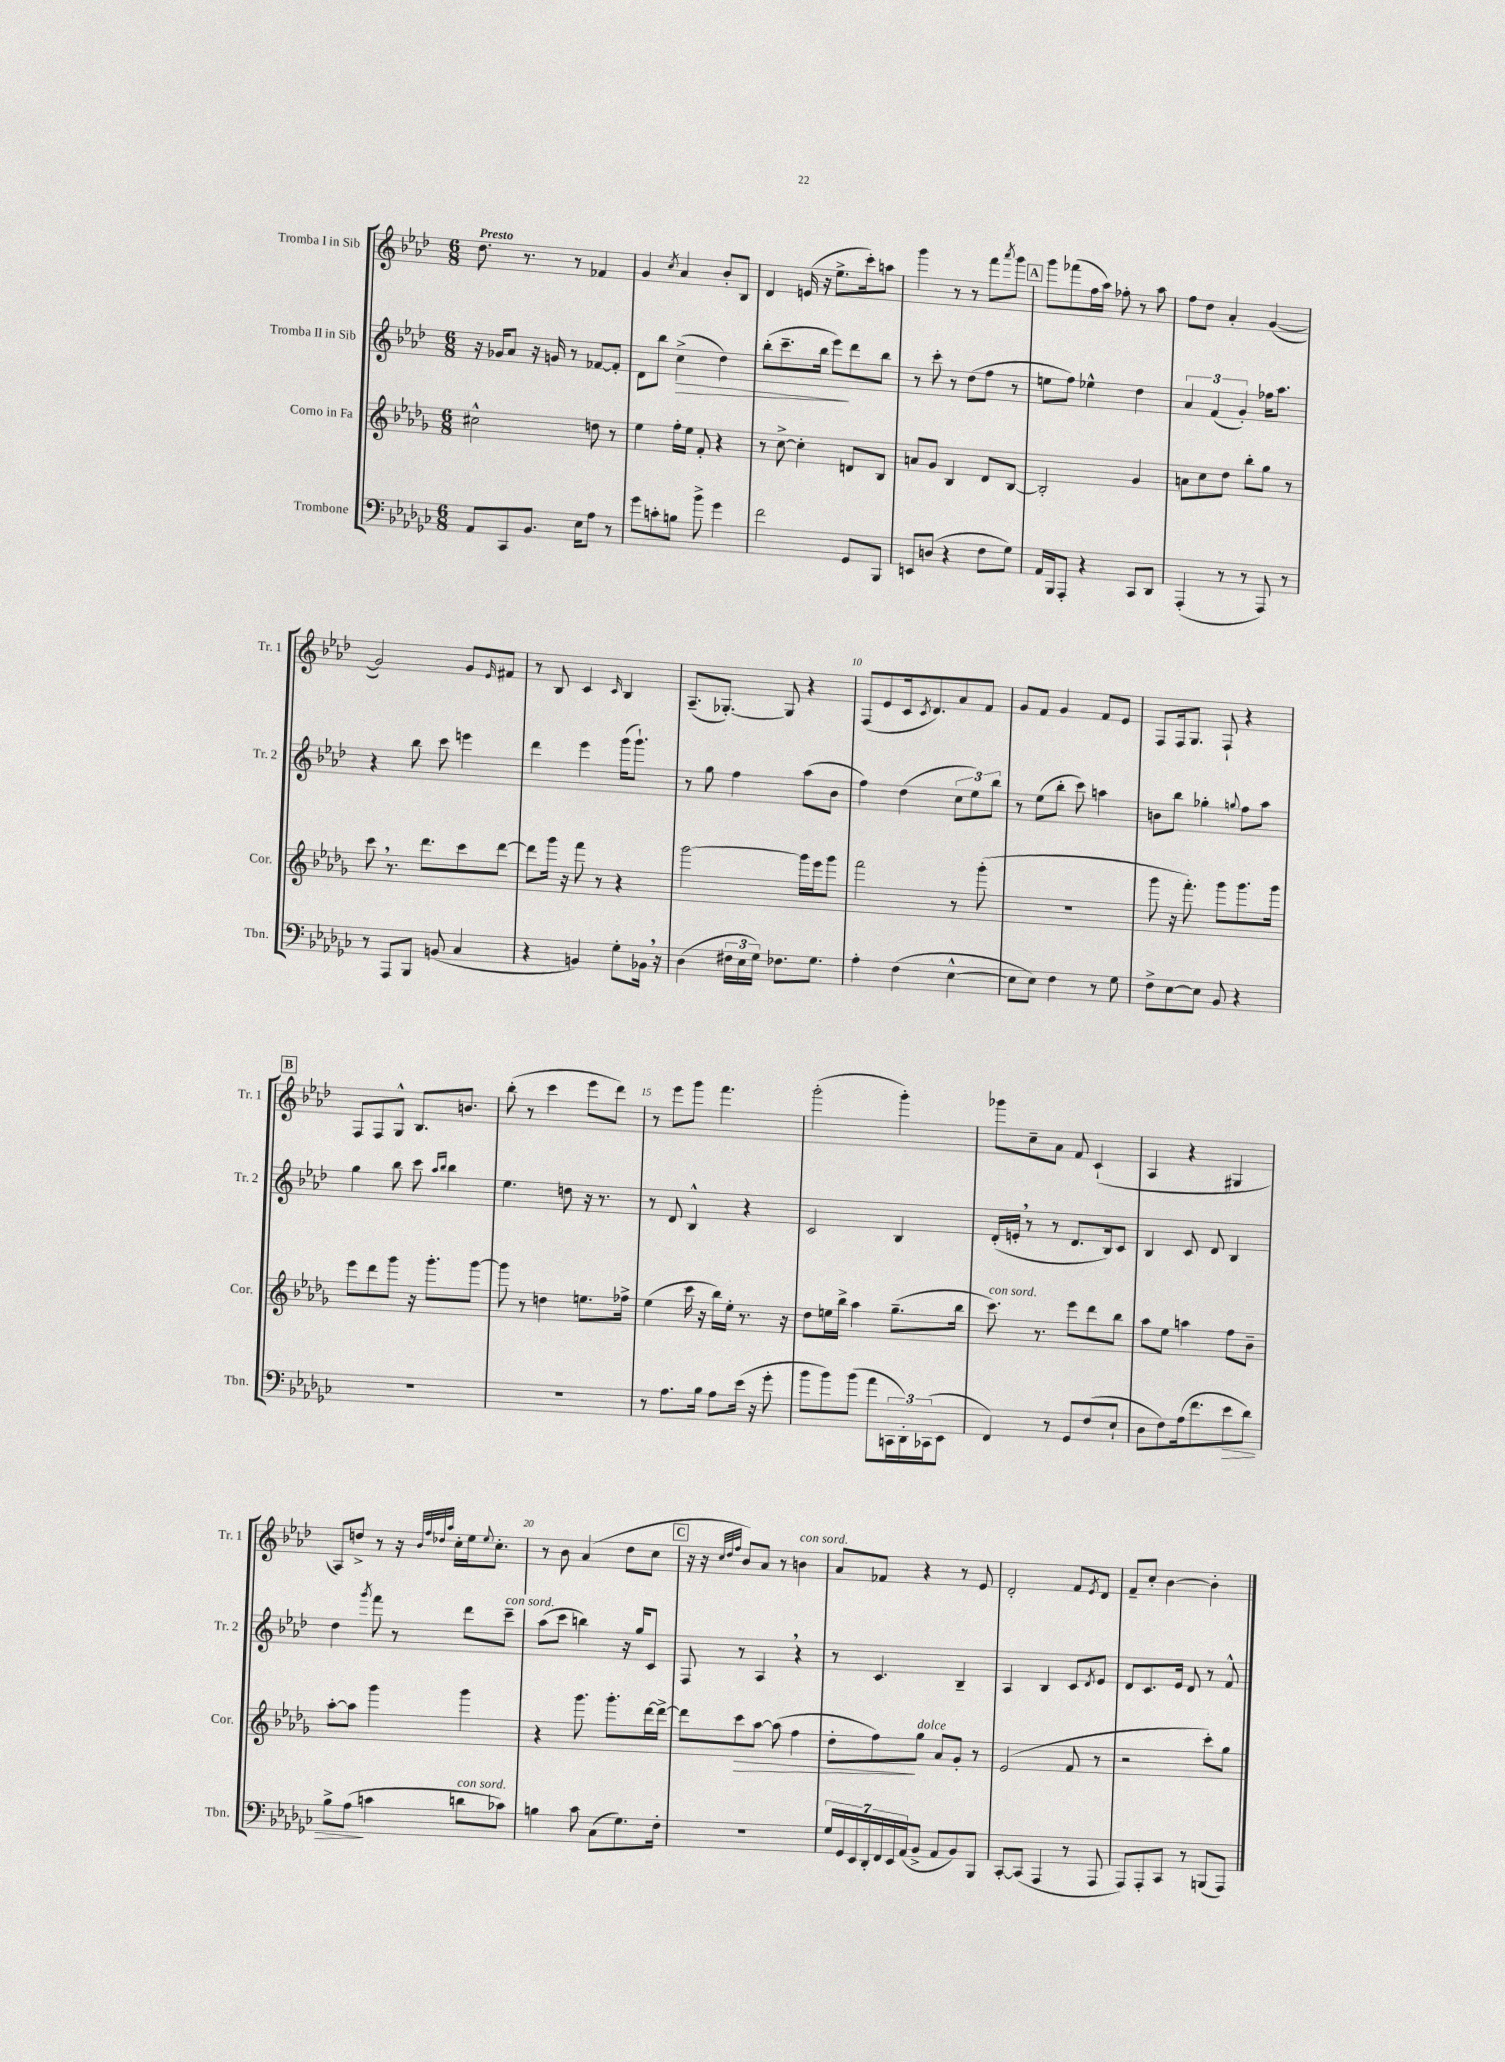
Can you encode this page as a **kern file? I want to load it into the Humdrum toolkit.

**kern	**dynam	**kern	**dynam	**kern	**dynam	**kern
*part4	*part4	*part3	*part3	*part2	*part2	*part1
*staff4	*staff4	*staff3	*staff3	*staff2	*staff2	*staff1
*I"Trombone	*	*I"Corno in Fa	*	*I"Tromba II in Sib	*	*I"Tromba I in Sib
*I'Tbn.	*	*I'Cor.	*	*I'Tr. 2	*	*I'Tr. 1
*clefF4	*	*clefG2	*	*clefG2	*	*clefG2
*k[b-e-a-d-g-c-]	*	*k[b-e-a-d-g-]	*	*k[b-e-a-d-]	*	*k[b-e-a-d-]
*M6/8	*	*M6/8	*	*M6/8	*	*M6/8
=1	=1	=1	=1	=1	=1	=1
!	!	!	!	!	!	!LO:TX:a:B:t=Presto
8AA-/L	.	2cc#X^^\	.	16r	.	8.dd-\
.	.	.	.	16g-X/KL	.	.
8CC-/	.	.	.	8a-/J	.	.
.	.	.	.	.	.	8.r
8.BB-/J	.	.	.	16r	.	.
.	.	.	.	16gn/	.	.
.	.	.	.	8r	.	8r
16E-\KL	.	.	.	.	.	.
8A-\J	.	8ddn\	.	[8f-X/L	.	4f-X/
8r	.	8r	.	8f-'/J]	.	.
=2	=2	=2	=2	=2	=2	=2
8g-\L	.	4ee-\	.	8d-\L	.	4g/
8cn'\	.	.	.	8bb-\J	.	.
.	.	.	.	.	.	8qcc/
!	!	!	!	!	!LO:HP:b	!
8Bn\J	.	16ff'\LL	.	(4cc^\	>	4a-/
.	.	16ee-\JJ	.	.	.	.
8b-^\	.	8f'/	.	.	.	.
4g-\	.	4r	.	4dd-\)	.	8b-'/L
.	.	.	.	.	.	8B-/J
=3	=3	=3	=3	=3	=3	=3
2f\	.	8r	.	(8bb-'\L	.	4d-/
.	.	[8cc^\	.	8.ccc~\	.	.
.	.	4cc'\]	.	.	.	(16en/
.	.	.	.	16bb-\Jk	.	16r
.	.	.	.	8eee-\L)	.	8.ee-^\L
8GG-/L	.	8dn/L	.	8ddd-\	]	.
.	.	.	.	.	.	16ccc'\k)
8BBB-/J	.	8B-/J	.	8bb-\J	.	8aan\J
=4	=4	=4	=4	=4	=4	=4
8EEn/L	.	8an/L	.	8r	.	4ggg\
(8Dn/J	.	8g-/J	.	8ccc'\	.	.
4r	.	4B-/	.	8r	.	8r
.	.	.	.	(8dd-\L	.	8r
8F\L	.	8d-/L	.	8ff\J	.	8fff\L
.	.	.	.	.	.	8qaaa-/
8G-\J)	.	[8B-/J	.	8r	.	8ggg\J
!!LO:REH:place=s1:t=A
=5	=5	=5	=5	=5	=5	=5
16AA-/LL	.	2B-'/]	.	8een\L	.	8ggg\L
16BBB-/J	.	.	.	.	.	.
8AAA-'/J	.	.	.	8ff\J)	.	(8fff-X\
4r	.	.	.	4ee-X^^\	.	16ff\L
.	.	.	.	.	.	16aa-\JJ)
.	.	.	.	.	.	8ff-X'\
8CC-/L	.	4g-/	.	4dd-\	.	8r
8DD-/J	.	.	.	.	.	8aa-\
=6	=6	=6	=6	=6	=6	=6
(4AAA-'/	.	8an\L	.	6a-/	.	8ff\L
.	.	8cc\	.	.	.	8dd-\J
.	.	.	.	(6f/	.	.
8r	.	8dd-\J	.	.	.	4a-'/
.	.	.	.	6g'/)	.	.
8r	.	8bb-'\L	.	.	.	.
8AAA-/)	.	8gg-\J	.	16ff-X\KL	.	([4g/
.	.	.	.	8.aa-\J	.	.
8r	.	8r	.	.	.	.
!!LO:LB:g=z
=7	=7	=7	=7	=7	=7	=7
8r	.	8ccc,\	.	4r	.	2g/])
8AAA-/L	.	8.r	.	.	.	.
8BBB-/J	.	.	.	8bb-\	.	.
.	.	8.ddd-\L	.	.	.	.
(8BBn/	.	.	.	8ccc\	.	.
4C-/	.	8ccc\	.	4eeen\	.	8g/L
.	.	.	.	.	.	16qqe-/
.	.	[8ddd-\J	.	.	.	8f#X/J
=8	=8	=8	=8	=8	=8	=8
4r	.	8ddd-\L]	.	4ddd-\	.	8r
.	.	16ggg-\Jk	.	.	.	8B-/
.	.	16r	.	.	.	.
4BBn/)	.	8fff\	.	4eee-\	.	4c/
.	.	8r	.	.	.	.
.	.	.	.	.	.	16qqc/
8G-'\L	.	4r	.	(16ggg\KL	.	4B-/
.	.	.	.	8.ggg`\J)	.	.
16BB-X,\Jk	.	.	.	.	.	.
16r	.	.	.	.	.	.
=9	=9	=9	=9	=9	=9	=9
(4D-\	.	[2ggg-\	.	8r	.	(8.A-~/L
.	.	.	.	8gg\	.	.
.	.	.	.	.	.	[8.G-X'/J)
24F#X\LL	.	.	.	4ff\	.	.
24E-\	.	.	.	.	.	.
24G-\JJ)	.	.	.	.	.	.
8.F-X\L	.	.	.	.	.	8G-/]
.	.	16ggg-\LL]	.	(8aa-\L	.	4r
8.G-\J	.	16eee-\J	.	.	.	.
.	.	8ggg-\J	.	8b-\J	.	.
=10	=10	=10	=10	=10	=10	=10
4A-'\	.	2fff\	.	4ff\)	.	(8F/L
.	.	.	.	.	.	8e-/
(4F\	.	.	.	(4dd-\	.	16c/k
.	.	.	.	.	.	8qc/
.	.	.	.	.	.	8.d-/)
[4E-^^\	.	8r	.	12cc\L	.	8a-/
.	.	.	.	12ee-\)	.	.
.	.	(8ggg-'\	.	.	.	8f/J
.	.	.	.	12bb-\J	.	.
=11	=11	=11	=11	=11	=11	=11
8E-\L]	.	2.r	.	8r	.	8g/L
8E-\J)	.	.	.	(8ee-\L	.	8f/J
4F\	.	.	.	8bb-'\J	.	4g/
.	.	.	.	8ccc\)	.	.
8r	.	.	.	4aan\	.	8f/L
8G-\	.	.	.	.	.	8e-/J
=12	=12	=12	=12	=12	=12	=12
8F^\L	.	8ggg-\	.	8bn\L	.	8F/L
[8E-\	.	16r	.	8bb-\J	.	16F/k
.	.	8.fff'\)	.	.	.	8.G/J
8E-\J]	.	.	.	4gg-X'\	.	.
8BB-/	.	8ggg-\L	.	.	.	8F`/
.	.	.	.	8qqggn/	.	.
4r	.	8.ggg-\	.	8ff\L	.	4r
.	.	.	.	8aa-\J	.	.
.	.	16ggg-\Jk	.	.	.	.
!!LO:LB:g=z
!!LO:REH:place=s1:t=B
=13	=13	=13	=13	=13	=13	=13
2.r	.	8eee-\L	.	4gg\	.	8F/L
.	.	8ddd-\	.	.	.	8F/
.	.	8ggg-\J	.	8bb-\	.	8G^^/J
.	.	16r	.	8ccc\	.	8.B-/L
.	.	8.ggg-'\L	.	.	.	.
.	.	.	.	16qqaa-/LL	.	.
.	.	.	.	16qqbb-/JJ	.	.
.	.	.	.	4bb-\	.	.
.	.	.	.	.	.	8.bn/J
.	.	[8ggg-\J	.	.	.	.
=14	=14	=14	=14	=14	=14	=14
2.r	.	8ggg-\]	.	4.ee-\	.	(8bb-'\
.	.	8r	.	.	.	8r
.	.	4ddn\	.	.	.	4ccc\
.	.	.	.	8ddn\	.	.
.	.	8.een\L	.	16r	.	8eee-\L
.	.	.	.	8.r	.	.
.	.	.	.	.	.	8ddd-\J)
.	.	16ff-X^\Jk	.	.	.	.
=15	=15	=15	=15	=15	=15	=15
8r	.	(4ee-\	.	8r	.	8r
8.A-\L	.	.	.	8d-/	.	8eee-\L
.	.	16ccc\	.	4B-^^/	.	8ggg\J
16B-\Jk	.	16r	.	.	.	.
8A-\L	.	16bb-\LL)	.	.	.	4.fff\
.	.	16ee-'\JJ	.	.	.	.
(16e-\Jk	.	8.r	.	4r	.	.
16r	.	.	.	.	.	.
8g-'\	.	.	.	.	.	.
.	.	16r	.	.	.	.
=16	=16	=16	=16	=16	=16	=16
8b-\L	.	8dd-\L	.	2c/	.	(2ggg'\
8b-\)	.	16een\L	.	.	.	.
.	.	16bb-^\JJ	.	.	.	.
(8b-\J	.	4aa-\	.	.	.	.
8a-\L	.	.	.	.	.	.
24CCn\L	.	(8.gg-~\L	.	4B-/	.	4ggg'\)
24DD-'\)	.	.	.	.	.	.
(24CC-X\J	.	.	.	.	.	.
8EE-\J	.	.	.	.	.	.
.	.	16bb-\Jk	.	.	.	.
=17	=17	=17	=17	=17	=17	=17
!	!	!LO:TX:a:i:t=con sord.	!	!	!	!
4FF/)	.	8.ccc\)	.	(16d-'/LL	.	8ggg-X\L
.	.	.	.	16en',/JJ	.	.
.	.	.	.	8r	.	8cc~\
.	.	8.r	.	.	.	.
8r	.	.	.	8r	.	8a-\J
8GG-/L	.	8eee-\L	.	8.d-/L	.	8f/
(8F/	.	8ddd-\	.	.	.	(4c`/
.	.	.	.	16B-/k)	.	.
8E-`/J	.	8bb-\J	.	8c/J	.	.
=18	=18	=18	=18	=18	=18	=18
8D-\L	.	8aa-\L	.	4B-/	.	4A-/
8F\)	.	8ee-\J	.	.	.	.
(16A-\k	.	4aan\	.	8c/	.	4r
8.f\	.	.	.	.	.	.
.	.	.	.	8d-/	.	.
!	!LO:HP:b	!	!	!	!	!
8e-\	>	8ff\L	.	4B-/	.	4G#X/
8d-\J)	.	8b-~\J	.	.	.	.
!!LO:LB:g=z
=19	=19	=19	=19	=19	=19	=19
8B-^\L	.	[8aa-'\L	.	4dd-\	.	8A-/L)
(8A-\J	.	8aa-\J]	.	.	.	8ddn^/J
.	.	.	.	8qggg/	.	.
4cn\	]	4ggg-\	.	8fff\	.	8r
.	.	.	.	8r	.	16r
.	.	.	.	.	.	32qqb-/LLL
.	.	.	.	.	.	32qqff/
.	.	.	.	.	.	32qqdd-X/
.	.	.	.	.	.	32qqaa-/JJJ
.	.	.	.	.	.	16cc'\LL
!LO:TX:a:i:t=con sord.	!	!	!	!	!	!
8dn\L	.	4ggg-\	.	8ddd-\L	.	16ee-\J
.	.	.	.	.	.	8qqee-/
.	.	.	.	.	.	8.cc'\J
!	!	!	!	!LO:TX:a:i:t=con sord.	!	!
8c-X\J)	.	.	.	8ccc~\J	.	.
=20	=20	=20	=20	=20	=20	=20
4Bn\	.	4r	.	(8aa-\L	.	8r
.	.	.	.	8ccc\J	.	8b-\
8c-\	.	8.ggg-\	.	4bbn\)	.	(4a-/
(8C-\L	.	.	.	.	.	.
.	.	8.ggg-'\L	.	.	.	.
8.G-\)	.	.	.	16r	.	8dd-\L
.	.	.	.	16gg/KL	.	.
.	.	[16ddd-\L	.	8c/J	.	8cc\J
16F'\Jk	.	16ddd-^\JJ_	.	.	.	.
!!LO:REH:place=s1:t=C
=21	=21	=21	=21	=21	=21	=21
2.r	.	8ddd-\L]	.	8F/	.	16r
.	.	.	.	.	.	16r
.	.	.	.	.	.	32qqcc/LLL
.	.	.	.	.	.	32qqdd-/
.	.	.	.	.	.	32qqff/JJJ
!	!	!	!LO:HP:b	!	!	!
.	.	8ccc\	>	8r	.	8b-/L)
.	.	[8aa-\J	.	4A-,/	.	8a-/J
.	.	(8aa-\]	.	.	.	8r
!	!	!	!	!	!	!LO:TX:a:i:t=con sord.
.	.	4ff\	.	4r	.	4bn\
=22	=22	=22	=22	=22	=22	=22
28G-/LL	.	8dd-'\L	.	8r	.	8a-/L
28GG-/	.	.	.	.	.	.
28EE-/	.	.	.	.	.	.
28DD-'/	.	.	.	.	.	.
.	.	8ff\)	.	4.c/	.	8f-X/J
28FF/	.	.	.	.	.	.
28EE-/	.	.	.	.	.	.
(28AA-/J	.	.	.	.	.	.
!	!	!LO:TX:a:i:t=dolce	!	!	!	!
8BB-^/J	.	8gg-\J	]	.	.	4r
8AA-/L	.	8a-/L	.	.	.	.
8BB-/)	.	8g-'/J	.	4B-~/	.	8r
8BBB-/J	.	8r	.	.	.	8e-/
=23	=23	=23	=23	=23	=23	=23
[8CC-'/L	.	(2e-/	.	4A-/	.	2d-'/
(8CC-/J]	.	.	.	.	.	.
4AAA-/	.	.	.	4B-/	.	.
8r	.	8f/	.	8c/L	.	8f/L
.	.	.	.	8qd-/	.	8qe-/
8AAA-/	.	8r	.	8e-/J	.	8d-/J
=24	=24	=24	=24	=24	=24	=24
8AAA-/L)	.	2r	.	8d-/L	.	8f~/L
8AAA-'/	.	.	.	8.c/	.	8cc'/J
8CC-/J	.	.	.	.	.	[4b-\
.	.	.	.	16e-/Jk	.	.
8r	.	.	.	8d-/	.	.
(8BBBn/L	.	8ccc'\L)	.	8r	.	4b-'\]
8AAA-/J)	.	8gg-\J	.	8f^^/	.	.
==	==	==	==	==	==	==
*-	*-	*-	*-	*-	*-	*-
